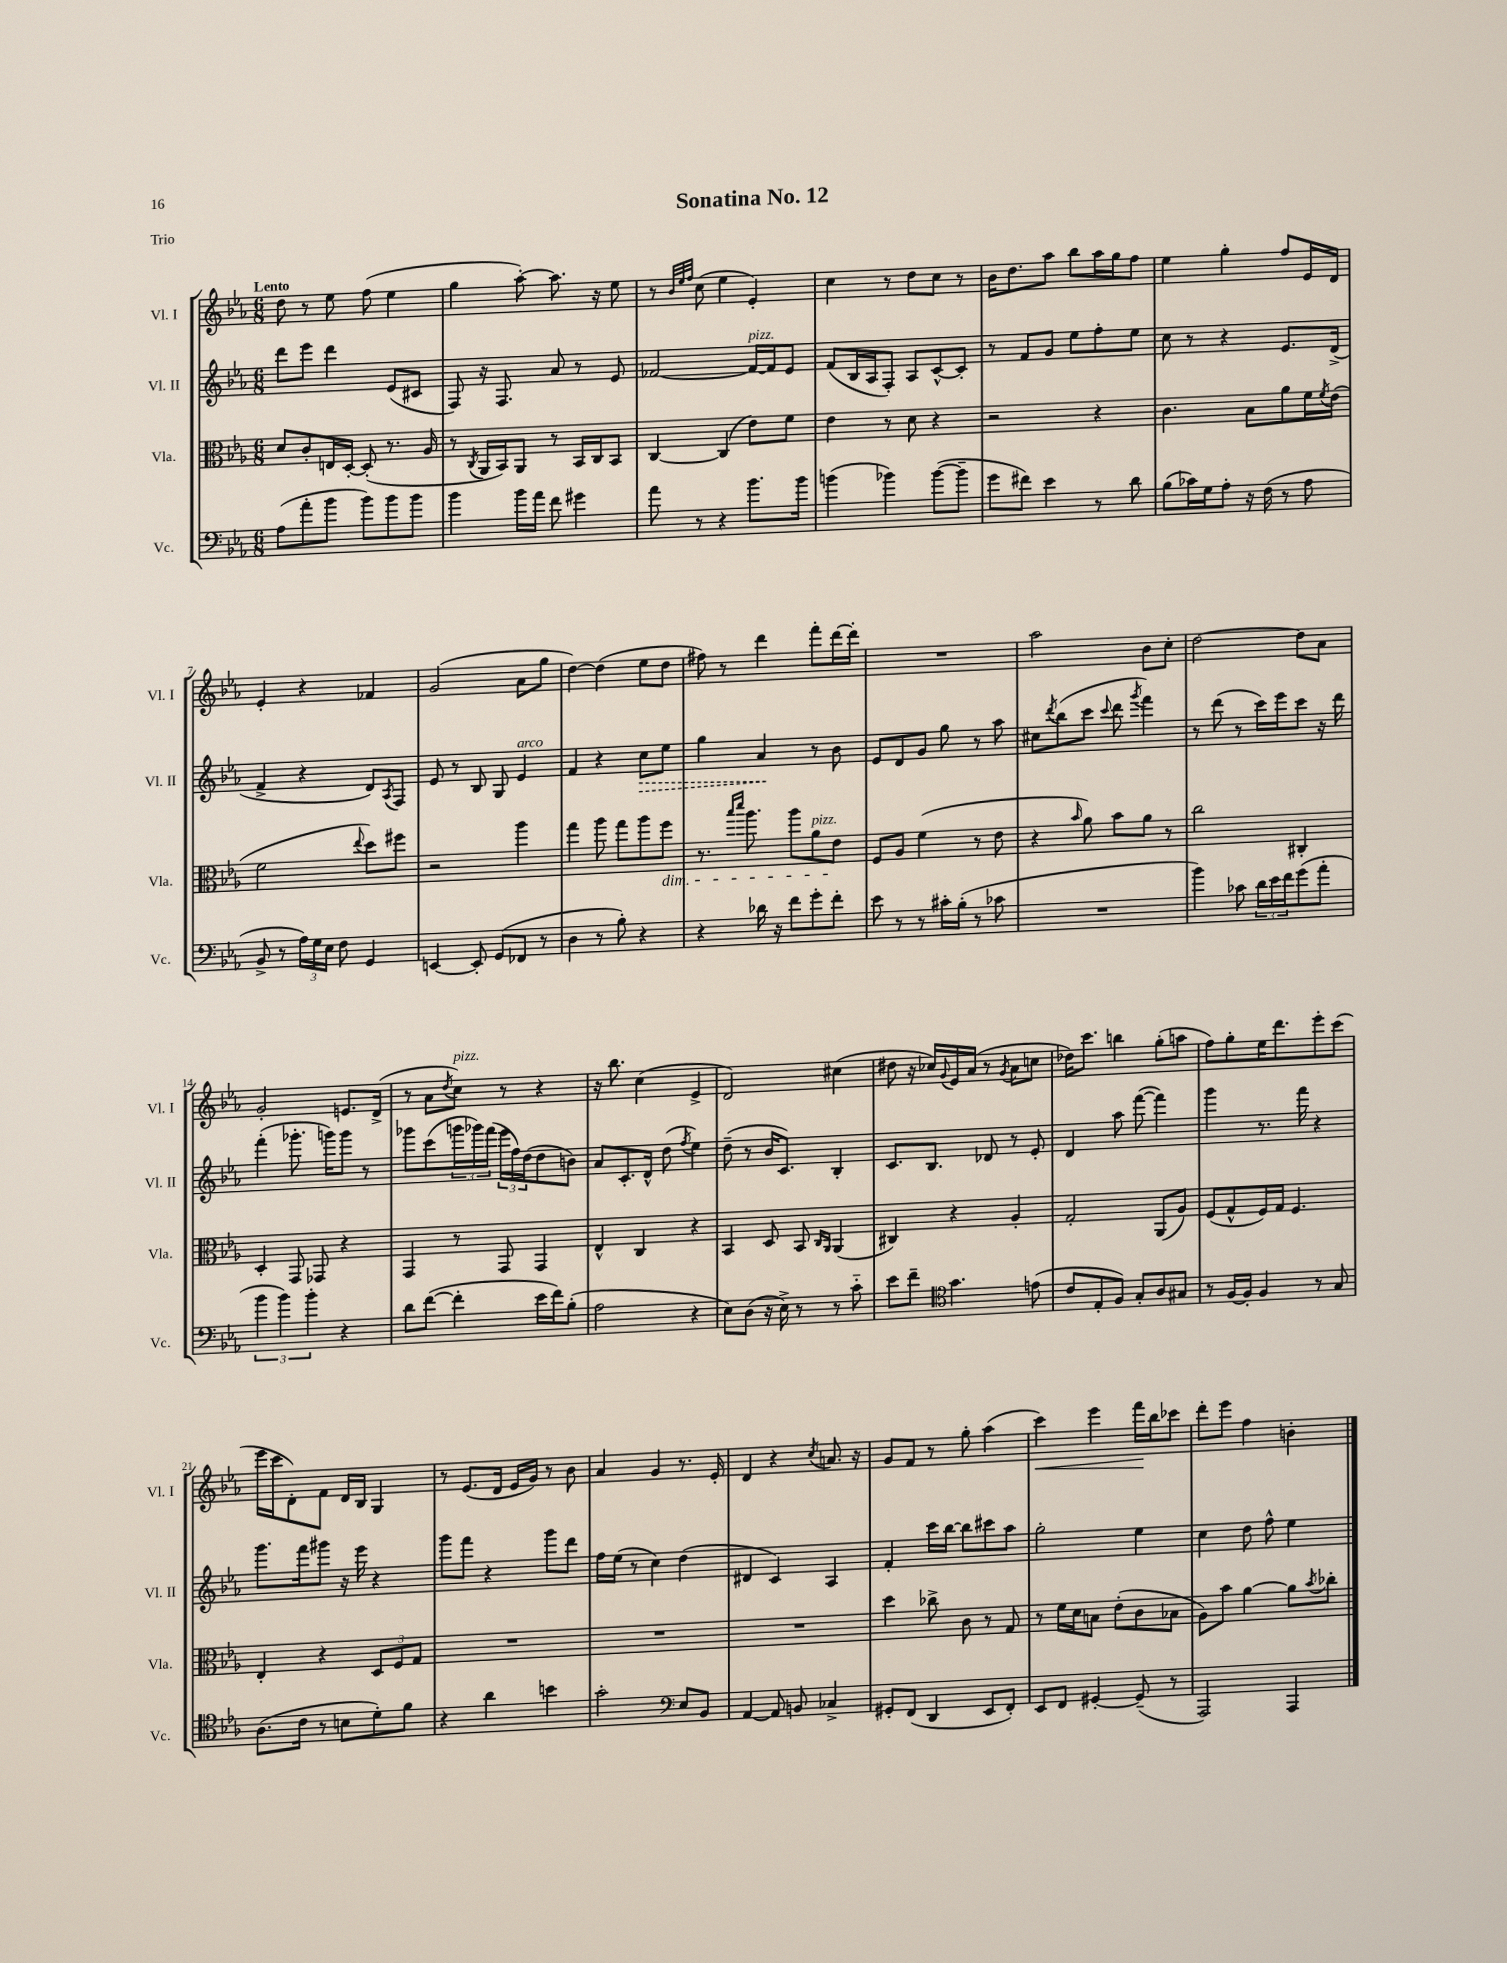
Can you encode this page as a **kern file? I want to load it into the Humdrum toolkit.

**kern	**kern	**kern	**dynam	**kern	**dynam
*part4	*part3	*part2	*part2	*part1	*part1
*staff4	*staff3	*staff2	*staff2	*staff1	*staff1
*I"Vc.	*I"Vla.	*I"Vl. II	*	*I"Vl. I	*
*I'Vc.	*I'Vla.	*I'Vl. II	*	*I'Vl. I	*
*clefF4	*clefC3	*clefG2	*	*clefG2	*
*k[b-e-a-]	*k[b-e-a-]	*k[b-e-a-]	*	*k[b-e-a-]	*
*M6/8	*M6/8	*M6/8	*	*M6/8	*
=1	=1	=1	=1	=1	=1
!	!	!	!	!LO:TX:a:B:t=Lento	!
(8A-\L	8d/L	8ddd\L	.	8dd\	.
8a-'\	8c'/	8eee-\J	.	8r	.
8b-\J	16En/L	4ddd\	.	8ee-\	.
.	[16D'/JJ	.	.	.	.
8b-\L)	(8D'/]	.	.	(8ff\	.
8b-\	8.r	(8e-/L	.	4ee-\	.
8b-\J	.	8c#X/J	.	.	.
.	16A-/	.	.	.	.
=2	=2	=2	=2	=2	=2
4b-\	8r	8F/)	.	4gg\	.
.	8qC/	.	.	.	.
.	16AA-/LL	16r	.	.	.
.	16BB-/J)	8.F/	.	.	.
16b-\LL	8AA-/J	.	.	[8aa-'\)	.
16a-\JJ	.	.	.	.	.
8f\	8r	8a-/	.	8.aa-\]	.
4g#X\	16BB-/LL	8r	.	.	.
.	16C/J	.	.	16r	.
.	8BB-/J	8e-/	.	8ee-\	.
=3	=3	=3	=3	=3	=3
8a-\	[4C/	[2f-X/	.	8r	.
.	.	.	.	32qqb-/LLL	.
.	.	.	.	32qqee-/	.
.	.	.	.	32qqff/JJJ	.
8r	.	.	.	(8cc\	.
4r	(4C/]	.	.	4ee-\	.
!	!	!LO:TX:a:i:t=pizz.	!	!	!
8.b-\L	8e-\L)	16f-/LL_	.	4e-'/)	.
.	.	16f-/J]	.	.	.
.	8f\J	8e-/J	.	.	.
16b-\Jk	.	.	.	.	.
=4	=4	=4	=4	=4	=4
(4bn\	4e-\	(8f/L	.	4cc\	.
.	.	16B-/L	.	.	.
.	.	16A-/J	.	.	.
4b-X\)	8r	8F'/J)	.	8r	.
.	8d\	8A-/L	.	8dd\L	.
([8b-\L	4r	[8c^^/	.	8cc\J	.
8b-~\J]	.	8c'/J]	.	8r	.
=5	=5	=5	=5	=5	=5
8g\L	2r	8r	.	16b-\KL	.
.	.	.	.	8.dd\	.
8f#X\J)	.	8f/L	.	.	.
4e-\	.	8g/J	.	8aa-\J	.
.	.	8ee-\L	.	8bb-\L	.
8r	4r	8ff'\	.	16aa-\L	.
.	.	.	.	16gg\J	.
8d\	.	8ee-\J	.	8ff\J	.
=6	=6	=6	=6	=6	=6
(8B-\L	4.c\	8cc\	.	4ee-\	.
16c-X\L)	.	8r	.	.	.
16G\J	.	.	.	.	.
8A-'\J	.	4r	.	4gg'\	.
16r	8B-\L	.	.	.	.
(16F\	.	.	.	.	.
8r	8a-\	8.e-/L	.	8ff/L	.
8A-\	16f\L	.	.	16e-/L	.
.	8qf/	.	.	.	.
.	(16e-\JJ	(16d^/Jk	.	16d/JJ	.
!!LO:LB:g=z
=7	=7	=7	=7	=7	=7
8BB-^/	2f\	4f^/	.	4e-'/	.
8r	.	.	.	.	.
24A-\LL)	.	4r	.	4r	.
24G\	.	.	.	.	.
24E-\JJ	.	.	.	.	.
8F\	.	.	.	.	.
.	8qqee-/	.	.	.	.
4GG/	8dd\L)	8d/L)	.	4f-X/	.
.	.	8qA-/	.	.	.
.	8ff#X\J	8F/J	.	.	.
=8	=8	=8	=8	=8	=8
[4EEn/	2r	8e-/	.	(2g/	.
.	.	8r	.	.	.
8EE'/]	.	8B-/	.	.	.
(8GG/L	.	8G/	.	.	.
!	!	!LO:TX:a:i:t=arco	!	!	!
8FF-X/J	4aa-\	4e-/	.	8a-\L	.
8r	.	.	.	8gg\J	.
=9	=9	=9	=9	=9	=9
4D\	4gg\	4f/	.	[4dd\)	.
8r	8aa-\	4r	.	(4dd\]	.
8B-'\)	8gg\L	.	.	.	.
!	!	!	!LO:HP:b	!	!
4r	8aa-\	8cc\L	>	8ee-\L	.
!	!LO:TX:b:i:t=dim.	!	!	!	!
.	8ff\J	8ee-\J	.	8dd\J	.
=10	=10	=10	=10	=10	=10
4r	8.r	4gg\	.	8ff#X\)	.
.	.	.	.	8r	.
.	16qqbb-/LL	.	.	.	.
.	16qqddd/JJ	.	.	.	.
.	8.aa-\	.	.	.	.
16d-X\	.	4a-/	.	4ddd\	.
16r	.	.	.	.	.
8f\L	8aa-\L	.	.	.	.
!	!LO:TX:a:i:t=pizz.	!	!	!	!
8g'\	8a-\	8r	]	8fff'\L	.
8f'\J	8e-\J	8b-\	.	[16ddd\L	.
.	.	.	.	16ddd'\JJ]	.
=11	=11	=11	=11	=11	=11
8e-\	8F/L	8e-/L	.	2.r	.
8r	8A-/J	8d/	.	.	.
8r	(4f\	8g/J	.	.	.
16c#X'\LL	.	8gg\	.	.	.
(16B-'\JJ	.	.	.	.	.
8r	8r	8r	.	.	.
8c-X\	8e-\	8aa-\	.	.	.
=12	=12	=12	=12	=12	=12
2.r	4r	8cc#X\L	.	2aa-\	.
.	.	8qddd/	.	.	.
.	.	(8bb-\	.	.	.
.	16qqb-/	.	.	.	.
.	8a-\)	8ccc\J	.	.	.
.	.	8qqccc/	.	.	.
.	8b-\L	8ddd\	.	.	.
.	.	8qggg/	.	.	.
.	8a-\J	4fff\)	.	8b-\L	.
.	8r	.	.	8cc'\J	.
=13	=13	=13	=13	=13	=13
4b-\)	2cc\	8r	.	[2dd\	.
.	.	(8ddd\	.	.	.
8c-X\	.	8r	.	.	.
24d\LL	.	16ccc\LL)	.	.	.
24e-\	.	.	.	.	.
.	.	16eee-\J	.	.	.
24f\J	.	.	.	.	.
(8g\	4C#X'/	8ccc\J	.	8dd\L]	.
8a-'\J	.	16r	.	8a-\J	.
.	.	16ddd\	.	.	.
!!LO:LB:g=z
=14	=14	=14	=14	=14	=14
6b-\	4D'/	(4fff'\	.	2g'/	.
6b-\)	.	.	.	.	.
.	8GG/	8.ggg-X'\	.	.	.
6b-'\	.	.	.	.	.
.	8GG-X/	.	.	.	.
.	.	16gggn\KL)	.	.	.
4r	4r	8ggg\J	.	8.en/L	.
.	.	8r	.	.	.
.	.	.	.	(16d^/Jk	.
=15	=15	=15	=15	=15	=15
8d\L	4GG/	8ggg-X\L	.	8r	.
([8f\J	.	(8ccc\	.	8a-\L	.
.	.	.	.	8qdd/	.
!	!	!	!	!LO:TX:a:i:t=pizz.	!
4f'\]	8r	24gggn\L	.	8cc\J)	.
.	.	24ggg-X\)	.	.	.
.	.	(24fff\JJ	.	.	.
.	8GG/	24eee-\LL	.	8r	.
.	.	24ff\)	.	.	.
.	.	(24dd\J	.	.	.
16e-\LL	4GG/	8dd\	.	4r	.
16f\J)	.	.	.	.	.
(8B-'\J	.	8bn\J)	.	.	.
=16	=16	=16	=16	=16	=16
2A-\	4E-^^/	8a-/L	.	16r	.
.	.	.	.	8.bb-\	.
.	.	8.c'/	.	.	.
.	4C/	.	.	(4cc\	.
.	.	16d^^/Jk	.	.	.
.	.	(8dd\	.	.	.
.	.	8qff/	.	.	.
4r	4r	4ee-\)	.	4e-^/	.
=17	=17	=17	=17	=17	=17
8E-\L)	4BB-/	(8dd~\	.	2d/)	.
(8D\J	.	8r	.	.	.
16r	8D/	16b-/KL	.	.	.
16E-^\)	.	8.c/J)	.	.	.
8r	8BB-/	.	.	.	.
.	16qqC/LL	.	.	.	.
.	16qqAA-/JJ	.	.	.	.
8r	(4AA-/	4B-'/	.	(4cc#X\	.
8c\	.	.	.	.	.
=18	=18	=18	=18	=18	=18
8e-\L	4C#X/)	8.c/L	.	8dd#X\	.
8f~\J	.	.	.	16r	.
.	.	8.B-/J	.	16cc-X/LL)	.
*clefC4	*	*	*	*	*
.	.	.	.	8qqg/	.
4.g\	4r	.	.	16e-/	.
.	.	.	.	(16a-/JJ	.
.	.	8d-X/	.	8r	.
.	.	.	.	8qg/	.
.	4A-'/	8r	.	8a-\L	.
(8en\	.	8e-'/	.	8ccn\J	.
=19	=19	=19	=19	=19	=19
8c/L	2G'/	4d/	.	16dd-X\KL)	.
.	.	.	.	8.ccc\J	.
8E-'/	.	.	.	.	.
8F/J)	.	8aa-\	.	4bbn\	.
8G'/L	.	([8fff\	.	.	.
8A-/	(8AA-/L	4fff\])	.	(8gg'\L	.
8G#X/J	8A-/J)	.	.	8aan\J	.
=20	=20	=20	=20	=20	=20
8r	(8F/L	4ggg\	.	8ff\L)	.
[16F/LL	8G^^/	.	.	8gg'\	.
16F'/JJ]	.	.	.	.	.
4F/	16F/L)	8.r	.	16ee-\K	.
.	16G/JJ	.	.	8.ddd\	.
.	4.F/	.	.	.	.
.	.	16fff\	.	.	.
8r	.	4r	.	8eee-'\	.
8G/	.	.	.	(8ccc\J	.
!!LO:LB:g=z
=21	=21	=21	=21	=21	=21
(8.A-\L	4E-'/	8.ggg\L	.	16eee-\LL	.
.	.	.	.	16ccc\J	.
.	.	.	.	8d'\)	.
16c\Jk	.	16fff\k	.	.	.
8r	4r	8ggg#X\J	.	8f\J	.
8Bn\L	.	16r	.	16d/LL	.
.	.	16eee-\	.	16B-/JJ	.
8d'\)	12D/L	4r	.	4G/	.
.	12F/	.	.	.	.
8f\J	.	.	.	.	.
.	12G/J	.	.	.	.
=22	=22	=22	=22	=22	=22
4r	2.r	8ggg\L	.	8r	.
.	.	8fff\J	.	(8.e-/L	.
4a-\	.	4r	.	.	.
.	.	.	.	16d/Jk	.
.	.	.	.	16e-/LL	.
.	.	.	.	16g/JJ)	.
4bn\	.	8ggg\L	.	8r	.
.	.	8ddd\J	.	8b-\	.
=23	=23	=23	=23	=23	=23
2g'\	2.r	16ff\LL	.	4a-/	.
.	.	(16ee-\JJ	.	.	.
.	.	8r	.	.	.
.	.	4cc\)	.	4g/	.
*clefF4	*	*	*	*	*
8E-/L	.	(4dd\	.	8.r	.
8BB-/J	.	.	.	.	.
.	.	.	.	16e-'/	.
=24	=24	=24	=24	=24	=24
[4AA-/	2.r	4d#X/	.	4d/	.
8AA-/]	.	4c/)	.	4r	.
8BBn/	.	.	.	.	.
.	.	.	.	8qcc/	.
4C-X^/	.	4A-/	.	8.an/	.
.	.	.	.	16r	.
=25	=25	=25	=25	=25	=25
8GG#X'/L	4dd\	4f'/	.	8g/L	.
(8FF/J	.	.	.	8f/J	.
4DD/	8cc-X^\	16ccc\LL	.	8r	.
.	.	[16bb-\JJ	.	.	.
.	8c\	8bb-\L]	.	8gg'\	.
8EE-/L	8r	8ccc#X\	.	(4aa-\	.
8FF'/J)	8G/	8aa-\J	.	.	.
=26	=26	=26	=26	=26	=26
!	!	!	!	!	!LO:HP:b
8EE-/L	8r	2gg'\	.	4ccc\)	<
8FF/J	16f\LL	.	.	.	.
.	16d\J	.	.	.	.
[4GG#X'/	8Bn\J	.	.	4eee-\	.
.	(8e-'\L	.	.	.	.
(8GG#~/]	8c\	4ee-\	.	16fff\LL	.
.	.	.	.	16bb-\J	[
8r	8B-X\J	.	.	8ccc-X\J	.
=27	=27	=27	=27	=27	=27
2AAA-/)	8A-\L)	4cc\	.	8ddd'\L	.
.	8b-\J	.	.	8eee-\J	.
.	[4a-\	8dd\	.	4ff\	.
.	.	8ff^^\	.	.	.
4AAA-/	8a-\L]	4ee-\	.	4bn'\	.
.	8qb-/	.	.	.	.
.	8cc-X'\J	.	.	.	.
==	==	==	==	==	==
*-	*-	*-	*-	*-	*-
